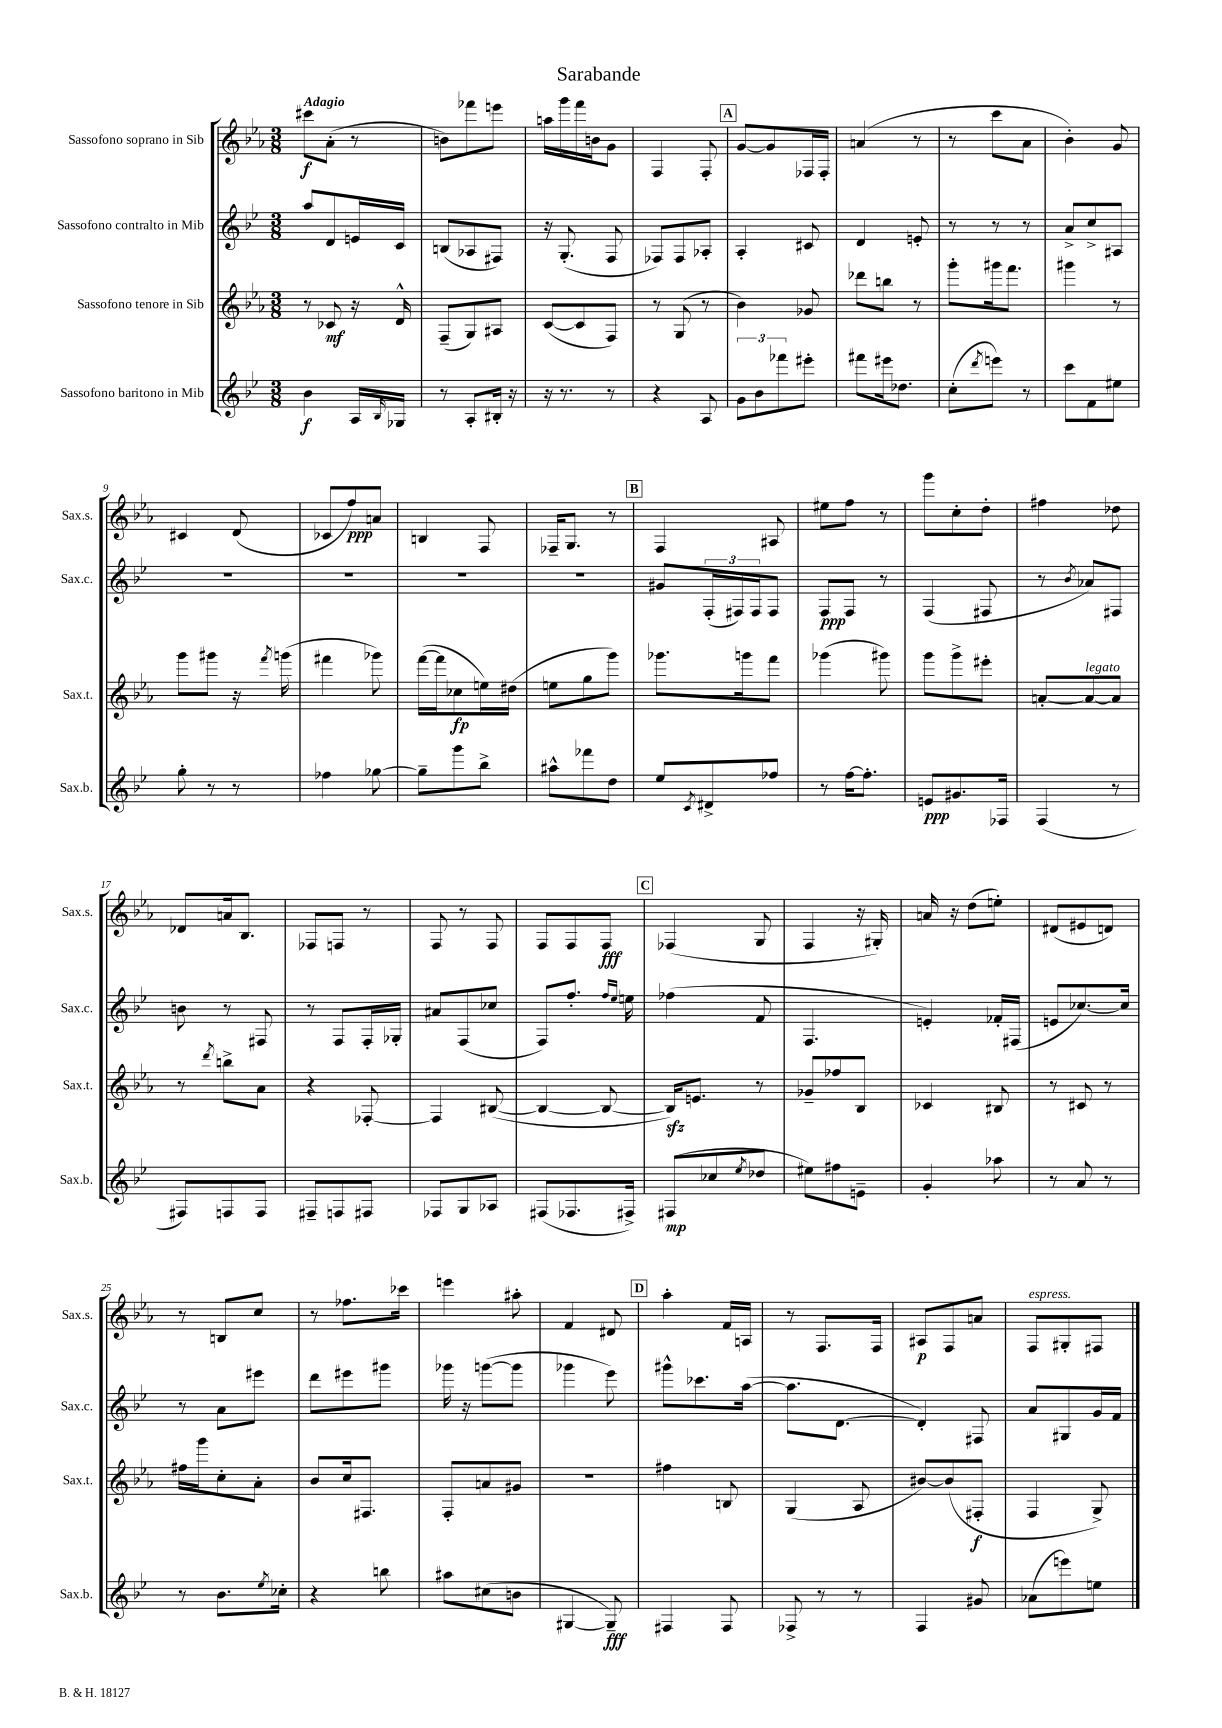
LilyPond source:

\header { title = "Sarabande" }
<<
\new StaffGroup <<
\new Staff = "s0" \with { instrumentName = "Sassofono soprano in Sib" shortInstrumentName = "Sax.s." } {
    \clef treble \key ees \major \numericTimeSignature \time 3/8 \tempo "Adagio"
    cis'''8\f aes'8-.( r8 |
    b'8) fes'''8 e'''8 |
    a''16 g'''16 f'''16 b'16 g'8 |
    f4 f8-. |
    \mark \markup { \box "A" } g'8~ g'8 fes16 fes16-. |
    a'4( r8 |
    r8 c'''8 aes'8 |
    bes'4-.) g'8 |
    cis'4 d'8( |
    ces'8 f''8\ppp) a'8 |
    b4 f8 |
    fes16-- g8. r8 |
    \mark \markup { \box "B" } f4 ais8 |
    eis''8 f''8 r8 |
    g'''8 c''8-. d''8-. |
    fis''4 des''8 |
    des'8 a'16 bes8. |
    fes8 f8 r8 |
    f8 r8 f8 |
    f8 f8 f8\fff |
    \mark \markup { \box "C" } fes4( g8 |
    f4 r16 gis16-.) |
    a'16 r16 d''8( e''8-.) |
    dis'8( eis'8 d'8) |
    r8 b8 c''8 |
    r8 fes''8. ces'''16 |
    e'''4 ais''8-. |
    f'4 dis'8 |
    \mark \markup { \box "D" } aes''4-. f'16 a16 |
    r8 f8. f16 |
    ais8\p f8 a'8 |
    f8^\markup { \italic "espress." } gis8-. fis8 \bar "|." |
}
\new Staff = "s1" \with { instrumentName = "Sassofono contralto in Mib" shortInstrumentName = "Sax.c." } {
    \clef treble \key bes \major \numericTimeSignature \time 3/8
    a''8 d'8 e'16 c'16 |
    b8( aes8 fis8) |
    r16 g8.-.( f8 |
    fes8) fes8 aes8-. |
    \mark \markup { \box "A" } a4-. cis'8 |
    d'4 e'8-. |
    r8 r8 r8 |
    a'8-> c''8-> ais8 |
    R4. |
    R4. |
    R4. |
    R4. |
    \mark \markup { \box "B" } gis'8 \tuplet 3/2 { f16-.( fis16) fis16 } fis8 |
    f8\ppp f8 r8 |
    f4( fis8 |
    r8 \acciaccatura { bes'8 } aes'8) fis8 |
    b'8 r8 fis8 |
    r8 f8 f16-. ges16-. |
    ais'8 f8( ces''8 |
    f8) f''8.-. \grace { f''16 ees''16 } e''16 |
    \mark \markup { \box "C" } fes''4( f'8 |
    f4. |
    e'4-.) fes'16-. fis16( |
    e'8 ces''8.~) ces''16 |
    r8 a'8 eis'''8 |
    d'''8 eis'''8 gis'''8 |
    ges'''16 r16 g'''8~( g'''8 |
    ges'''4 ees'''8) |
    \mark \markup { \box "D" } gis'''8-^ ces'''8. a''16~( |
    a''8. d'8.~ |
    d'4-.) fis8 |
    a'8 gis8 g'16 f'16 \bar "|." |
}
\new Staff = "s2" \with { instrumentName = "Sassofono tenore in Sib" shortInstrumentName = "Sax.t." } {
    \clef treble \key ees \major \numericTimeSignature \time 3/8
    r8 ces'8\mf r16 d'16-^ |
    f8--( g8) ais8 |
    c'8~( c'8 f8) |
    r8 g8( r8 |
    \mark \markup { \box "A" } bes'4) ges'8 |
    des'''8 b''8 r8 |
    g'''8-. gis'''16 f'''8. |
    gis'''4 r8 |
    g'''8 gis'''8 r16 \acciaccatura { f'''8 } g'''16( |
    fis'''4 ges'''8) |
    f'''16~( f'''16 ces''8\fp e''16) dis''16( |
    e''8 g''8 g'''8) |
    \mark \markup { \box "B" } ges'''8. g'''16 f'''8 |
    ges'''4( gis'''8) |
    g'''8 g'''8-> eis'''8-. |
    a'8~-. a'8~^\markup { \italic "legato" } a'8 |
    r8 \acciaccatura { d'''8 } b''8-> aes'8 |
    r4 fes8~-. |
    fes4 bis8~( |
    bis4~ bis8~ |
    \mark \markup { \box "C" } bis16\sfz) e'8. r8 |
    ges'8-- fes''8 bes8 |
    ces'4 bis8 |
    r8 cis'8 r8 |
    fis''16 g'''16 c''8-. aes'8-. |
    bes'8 c''16 fis8. |
    f8-. a'8 gis'8 |
    R4. |
    \mark \markup { \box "D" } fis''4 b8 |
    g4( aes8 |
    bis'8~) bis'8( fis8-.\f |
    f4 g8->) \bar "|." |
}
\new Staff = "s3" \with { instrumentName = "Sassofono baritono in Mib" shortInstrumentName = "Sax.b." } {
    \clef treble \key bes \major \numericTimeSignature \time 3/8
    bes'4\f a16 \grace { bes16 } ges16 |
    r8 a8-. bis16-. r16 |
    r16 r8. r8 |
    r4 a8 |
    \mark \markup { \box "A" } \tuplet 3/2 { g'8 bes'8 fes'''8 } eis'''8-. |
    fis'''8 eis'''16 des''8. |
    c''8-.( \acciaccatura { d'''8 } e'''8) r8 |
    c'''8 f'8 eis''8 |
    g''8-. r8 r8 |
    fes''4 ges''8~ |
    ges''8-- g'''8 bes''8-> |
    ais''8-^ fes'''8 d''8 |
    \mark \markup { \box "B" } ees''8 \acciaccatura { c'8 } dis'8-> fes''8 |
    r8 f''16~ f''8.-. |
    e'8\ppp gis'8. fes16 |
    f4( r8 |
    fis8) f8 f8 |
    fis8-- f8 fis8 |
    fes8 g8 aes8 |
    fis8( fes8. fis16->) |
    \mark \markup { \box "C" } fis8\mp( ces''8 \acciaccatura { ees''8 } des''8 |
    eis''8) fis''8 e'8-- |
    g'4-. aes''8 |
    r8 a'8 r8 |
    r8 bes'8. \acciaccatura { ees''8 } ces''16-. |
    r4 b''8 |
    ais''8 cis''8( b'8 |
    gis4~ gis8--\fff) |
    \mark \markup { \box "D" } fis4 fis8 |
    fes8-> r8 r8 |
    f4 gis'8 |
    aes'8( e'''8) e''8 \bar "|." |
}
>>
>>
